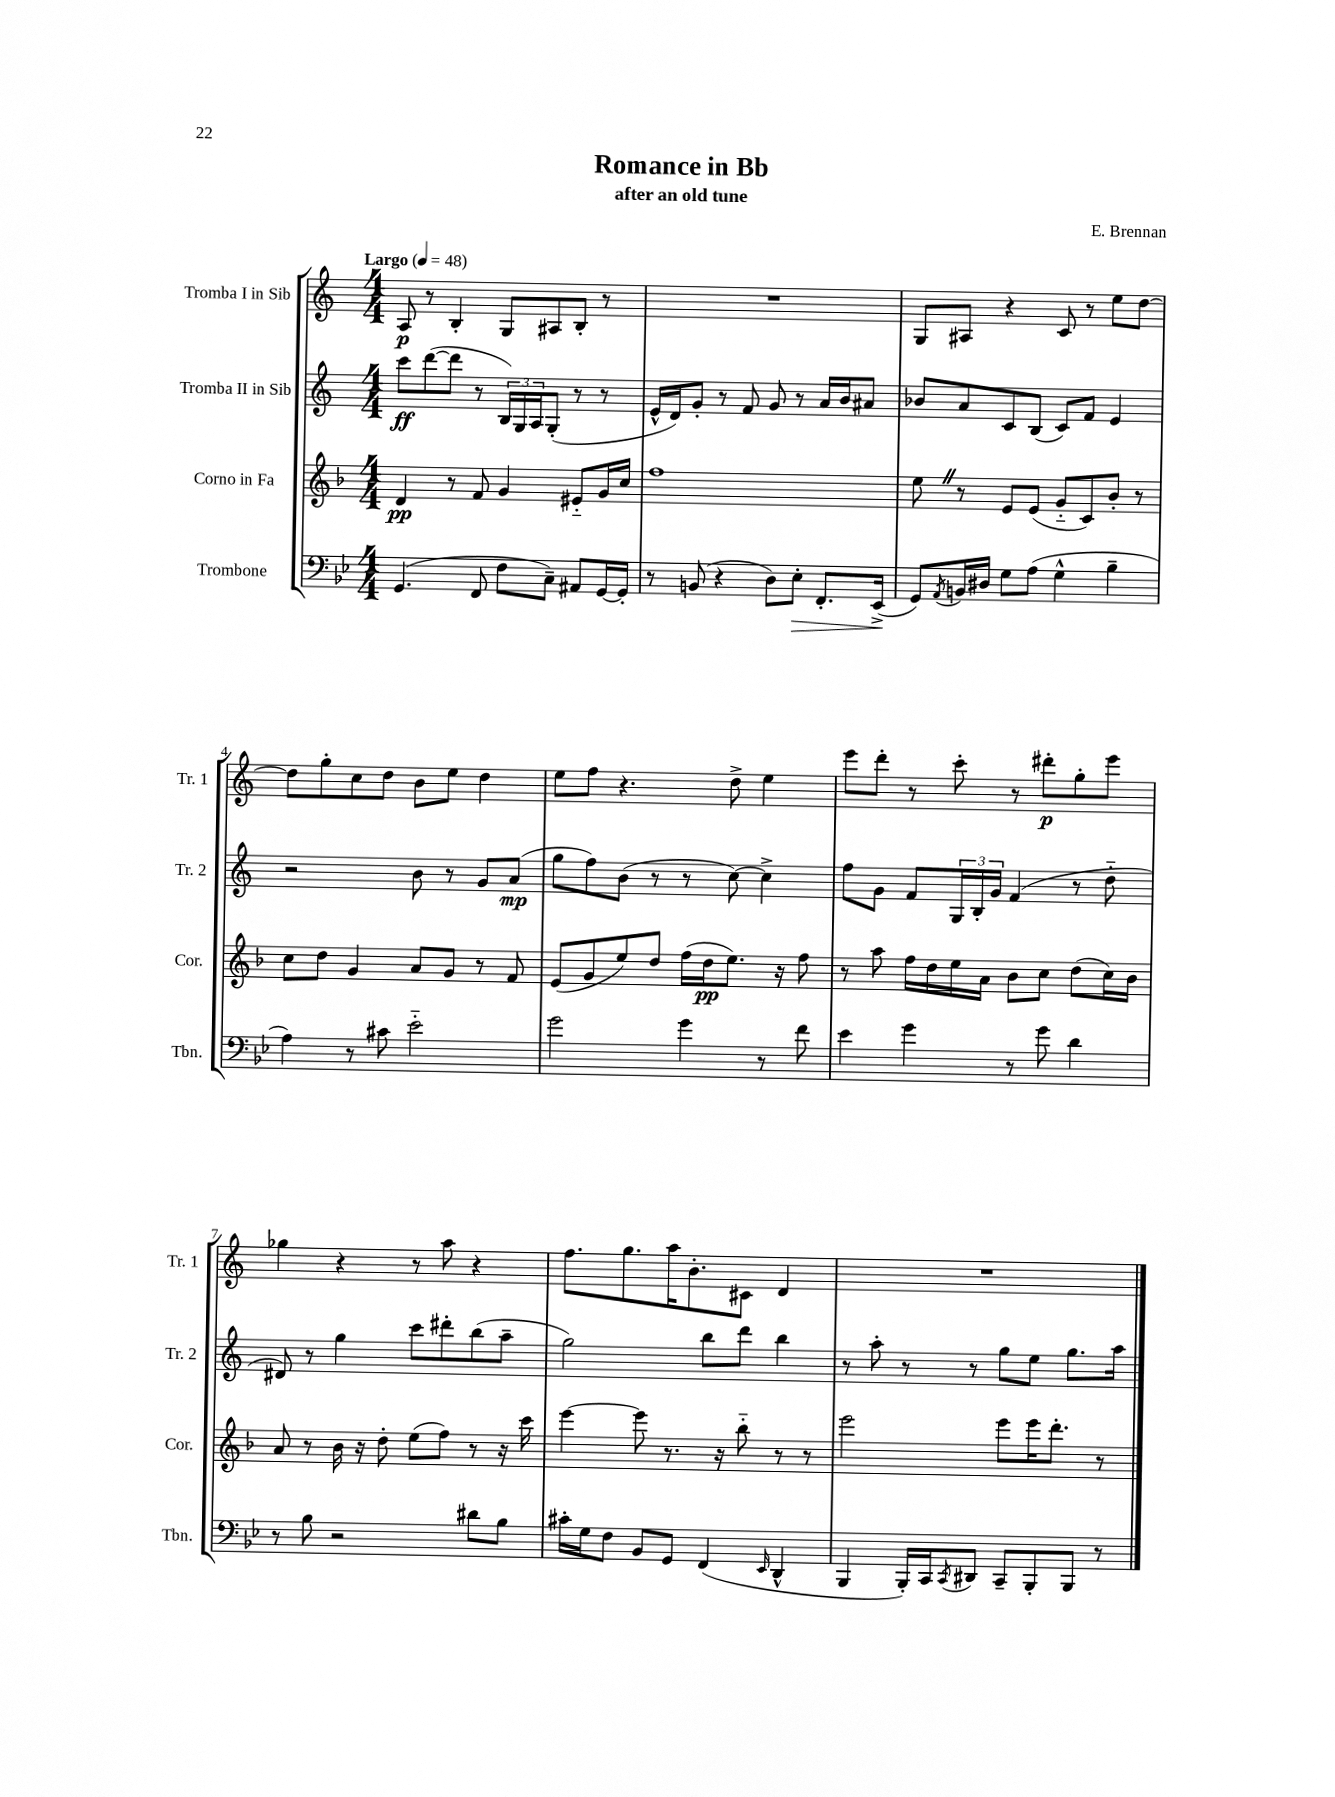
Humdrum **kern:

**kern	**dynam	**kern	**dynam	**kern	**dynam	**kern	**dynam
*part4	*part4	*part3	*part3	*part2	*part2	*part1	*part1
*staff4	*staff4	*staff3	*staff3	*staff2	*staff2	*staff1	*staff1
*I"Trombone	*	*I"Corno in Fa	*	*I"Tromba II in Sib	*	*I"Tromba I in Sib	*
*I'Tbn.	*	*I'Cor.	*	*I'Tr. 2	*	*I'Tr. 1	*
*clefF4	*	*clefG2	*	*clefG2	*	*clefG2	*
*k[b-e-]	*	*k[b-]	*	*k[]	*	*k[]	*
*M4/4	*	*M4/4	*	*M4/4	*	*M4/4	*
*MM48	*	*MM48	*	*MM48	*	*MM48	*
=1	=1	=1	=1	=1	=1	=1	=1
!	!	!	!	!	!	!LO:TX:a:B:t=Largo	!
(4.GG/	.	4d/	pp	8ccc\L	ff	8A/	p
.	.	.	.	([8ddd\	.	8r	.
.	.	8r	.	8ddd\J]	.	4B'/	.
8FF/	.	8f/	.	8r	.	.	.
8F\L	.	4g/	.	24B/LL)	.	8G/L	.
.	.	.	.	24G/	.	.	.
.	.	.	.	24A/J	.	.	.
8C~\J)	.	.	.	(8G'/J	.	8A#X/	.
8AA#X/L	.	8e#X/L	.	8r	.	8B'/J	.
[16GG/L	.	16g/L	.	8r	.	8r	.
16GG'/JJ]	.	16cc/JJ	.	.	.	.	.
=2	=2	=2	=2	=2	=2	=2	=2
8r	.	1ff	.	16e^^/LL	.	1r	.
.	.	.	.	16d/J)	.	.	.
(8BBn/	.	.	.	8g'/J	.	.	.
4r	.	.	.	8r	.	.	.
.	.	.	.	8f/	.	.	.
8D\L)	.	.	.	8g/	.	.	.
!	!LO:HP:b	!	!	!	!	!	!
8E-'\J	>	.	.	8r	.	.	.
8.FF'/L	.	.	.	16a/LL	.	.	.
.	.	.	.	16b/J	.	.	.
.	.	.	.	8a#X/J	.	.	.
(16EE-^/Jk	.	.	.	.	.	.	.
.	]	.	.	.	.	.	.
=3	=3	=3	=3	=3	=3	=3	=3
8GG/L)	.	8eeZ\	.	8b-X/L	.	8G/L	.
8qAA/	.	.	.	.	.	.	.
16BBn/L	.	8r	.	8a/	.	8A#X/J	.
16D#X/JJ	.	.	.	.	.	.	.
8G\L	.	8e/L	.	8c/	.	4r	.
(8A\J	.	(8e/J	.	(8B/J	.	.	.
4G^^\	.	8g/L	.	8c/L)	.	8c/	.
.	.	8c/)	.	8f/J	.	8r	.
4B-~\	.	8b-'/J	.	4e/	.	8ee\L	.
.	.	8r	.	.	.	[8dd\J	.
!!LO:LB:g=z
=4	=4	=4	=4	=4	=4	=4	=4
4A\)	.	8cc\L	.	2r	.	8dd\L]	.
.	.	8dd\J	.	.	.	8gg'\	.
8r	.	4g/	.	.	.	8cc\	.
8c#X\	.	.	.	.	.	8dd\J	.
2e-\	.	8a/L	.	8b\	.	8b\L	.
.	.	8g/J	.	8r	.	8ee\J	.
.	.	8r	.	8g/L	.	4dd\	.
.	.	8f/	.	(8a/J	mp	.	.
=5	=5	=5	=5	=5	=5	=5	=5
2g\	.	(8e/L	.	8gg\L	.	8ee\L	.
.	.	8g/	.	8ff\)	.	8ff\J	.
.	.	8ee/)	.	(8b\J	.	4.r	.
.	.	8dd/J	.	8r	.	.	.
4g\	.	(16ff\LL	.	8r	.	.	.
.	.	16dd\J	pp	.	.	.	.
.	.	8.ee\J)	.	[8cc\)	.	8dd^\	.
8r	.	.	.	4cc^\]	.	4ee\	.
.	.	16r	.	.	.	.	.
8f\	.	8ff\	.	.	.	.	.
=6	=6	=6	=6	=6	=6	=6	=6
4e-\	.	8r	.	8ff\L	.	8eee\L	.
.	.	8aa\	.	8g\J	.	8ddd'\J	.
4g\	.	16ff\LL	.	8f/L	.	8r	.
.	.	16dd\	.	.	.	.	.
.	.	16ee\	.	24G/L	.	8ccc'\	.
.	.	.	.	24B'/	.	.	.
.	.	16a\JJ	.	.	.	.	.
.	.	.	.	24g/JJ	.	.	.
8r	.	8b-\L	.	(4f/	.	8r	.
8g\	.	8cc\J	.	.	.	8ddd#X'\L	p
4d\	.	(8dd\L	.	8r	.	8gg'\	.
.	.	16cc\L)	.	8dd\	.	8eee\J	.
.	.	16b-\JJ	.	.	.	.	.
!!LO:LB:g=z
=7	=7	=7	=7	=7	=7	=7	=7
8r	.	8a/	.	8d#X/)	.	4gg-X\	.
8B-\	.	8r	.	8r	.	.	.
2r	.	16b-\	.	4gg\	.	4r	.
.	.	16r	.	.	.	.	.
.	.	8dd'\	.	.	.	.	.
.	.	(8ee\L	.	8ccc\L	.	8r	.
.	.	8ff\J)	.	8ddd#X'\	.	8aa\	.
8d#X\L	.	8r	.	(8bb\	.	4r	.
8B-\J	.	16r	.	8aa~\J	.	.	.
.	.	16ccc\	.	.	.	.	.
=8	=8	=8	=8	=8	=8	=8	=8
16c#X'\LL	.	[4eee\	.	2gg\)	.	8.ff\L	.
16G\J	.	.	.	.	.	.	.
8F\J	.	.	.	.	.	.	.
.	.	.	.	.	.	8.gg\	.
8BB-/L	.	8eee\]	.	.	.	.	.
8GG/J	.	8.r	.	.	.	16aa\K	.
.	.	.	.	.	.	8.b'\	.
(4FF/	.	.	.	8bb\L	.	.	.
.	.	16r	.	.	.	.	.
.	.	8bb-\	.	8ddd\J	.	8c#X\J	.
16qqEE-/	.	.	.	.	.	.	.
4DD^^/	.	8r	.	4bb\	.	4d/	.
.	.	8r	.	.	.	.	.
=9	=9	=9	=9	=9	=9	=9	=9
4BBB-/	.	2eee\	.	8r	.	1r	.
.	.	.	.	8aa'\	.	.	.
16BBB-'/LL)	.	.	.	8r	.	.	.
16CC/J	.	.	.	.	.	.	.
8qCC/	.	.	.	.	.	.	.
8DD#X/J	.	.	.	8r	.	.	.
8CC~/L	.	8eee\L	.	8gg\L	.	.	.
8BBB-'/	.	16eee\K	.	8ee\J	.	.	.
.	.	8.ddd'\J	.	.	.	.	.
8BBB-/J	.	.	.	8.gg\L	.	.	.
8r	.	8r	.	.	.	.	.
.	.	.	.	16aa\Jk	.	.	.
==	==	==	==	==	==	==	==
*-	*-	*-	*-	*-	*-	*-	*-
